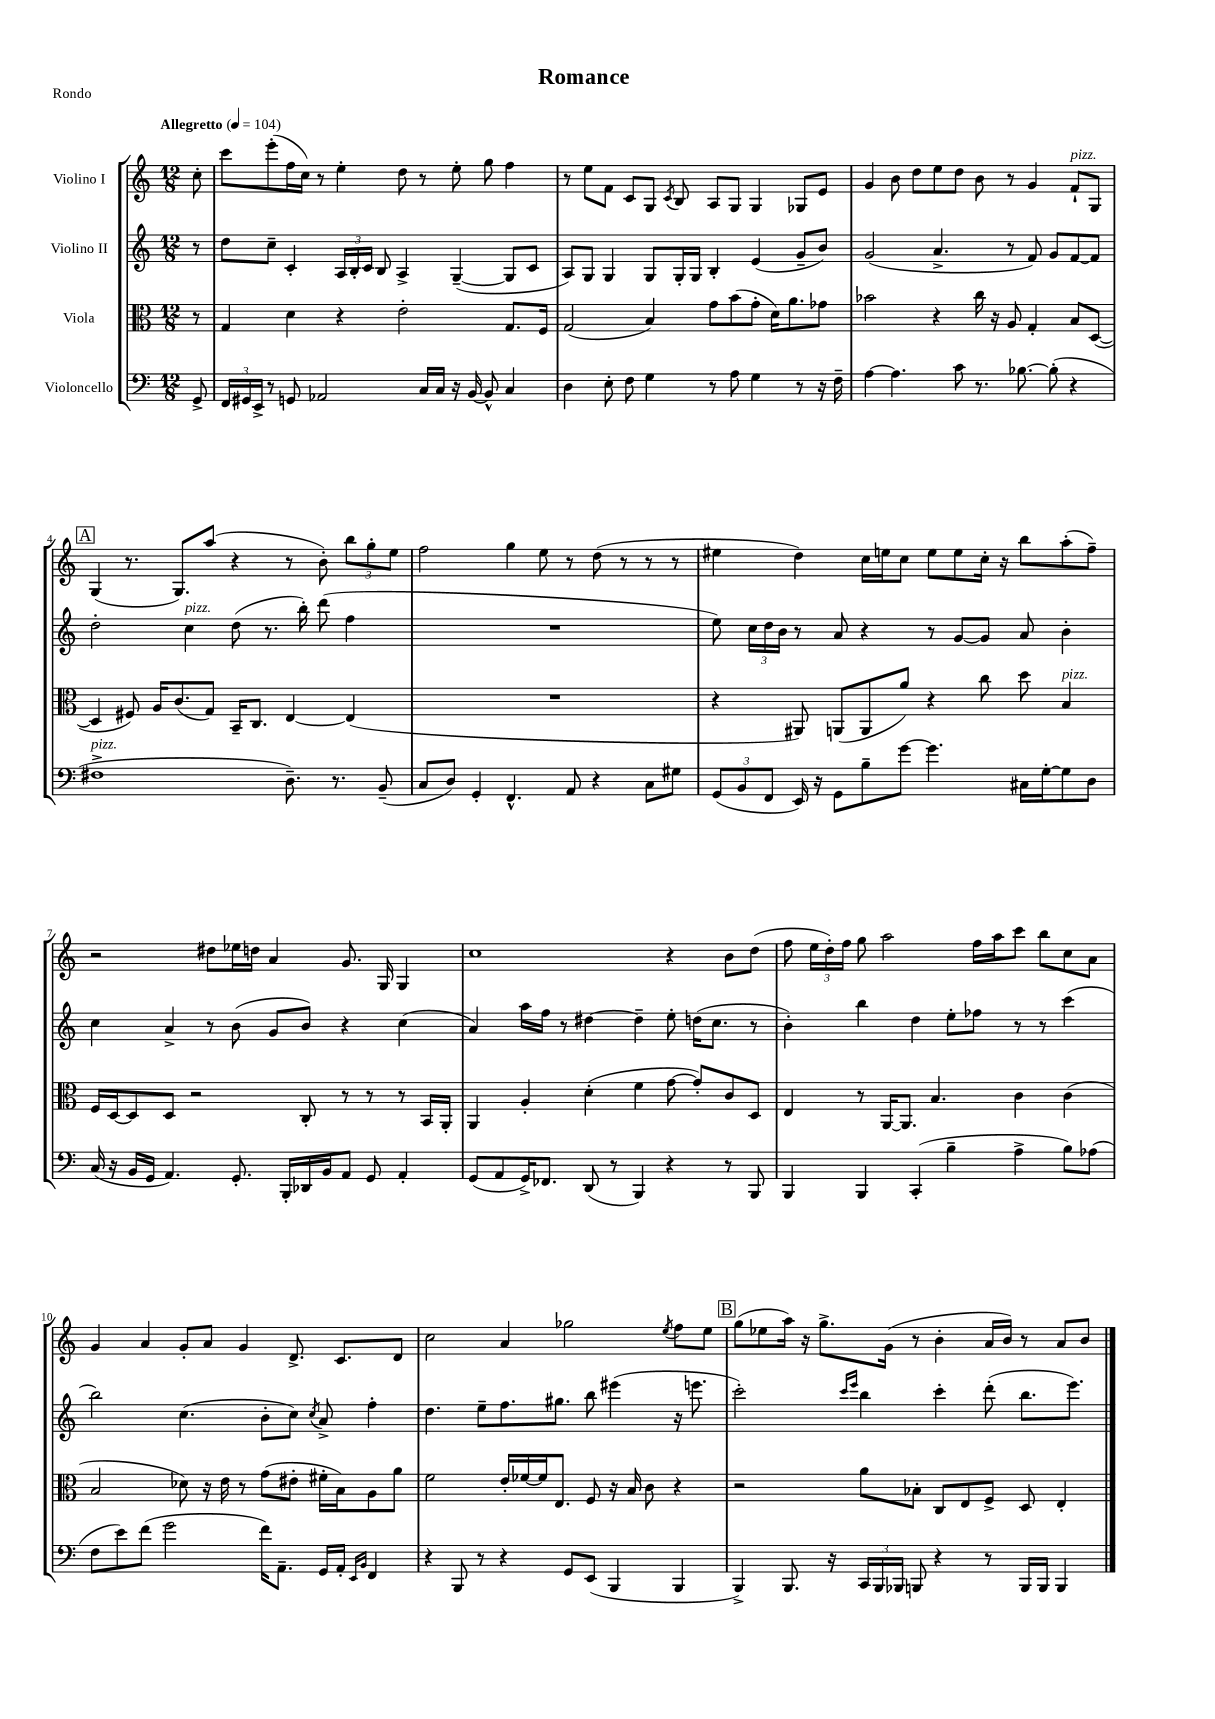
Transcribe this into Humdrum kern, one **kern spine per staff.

**kern	**kern	**kern	**kern
*part4	*part3	*part2	*part1
*staff4	*staff3	*staff2	*staff1
*I"Violoncello	*I"Viola	*I"Violino II	*I"Violino I
*clefF4	*clefC3	*clefG2	*clefG2
*k[]	*k[]	*k[]	*k[]
*M12/8	*M12/8	*M12/8	*M12/8
*MM104	*MM104	*MM104	*MM104
=	=	=	=
!	!	!	!LO:TX:a:B:t=Allegretto
8GG^/	8r	8r	8cc'\
=1	=1	=1	=1
24FF/LL	4G/	8dd\L	8ccc\L
24GG#X/	.	.	.
24EE^/JJ	.	.	.
8r	.	8cc~\J	(8eee'\
8GGn/	4d\	4c'/	16ff\L
.	.	.	16cc\JJ)
2AA-X/	.	.	8r
.	4r	24A/LL	4ee'\
.	.	24B'/	.
.	.	24c/JJ	.
.	.	8B/	.
.	2e'\	4A^/	8dd\
16C/LL	.	.	8r
16C/JJ	.	.	.
16r	.	([4G~/	8ee'\
[16BB/	.	.	.
8BB^^/]	.	.	8gg\
4C/	8.G/L	8G/L]	4ff\
.	.	8c/J	.
.	16F/Jk	.	.
=2	=2	=2	=2
4D\	(2G/	8A/L)	8r
.	.	8G/J	8ee\L
8E'\	.	4G/	8f\J
8F\	.	.	8c/L
4G\	4B/)	8G/L	8G/J
.	.	.	8qc/
.	.	16G'/L	8B/
.	.	16G/JJ	.
8r	8g\L	4B'/	8A/L
8A\	(8b\	.	8G/J
4G\	8g'\J	(4e/	4G/
.	16d\KL)	.	.
.	8.a\	.	.
8r	.	8g~/L	8G-X/L
16r	8g-X\J	8b/J)	8e/J
16F~\	.	.	.
=3	=3	=3	=3
[4A\	2b-X\	(2g/	4g/
4.A\]	.	.	8b\
.	.	.	8dd\L
.	4r	4.a^/	8ee\
8c\	.	.	8dd\J
8.r	16cc\	.	8b\
.	16r	.	.
.	8A/	8r	8r
[8.B-X\	.	.	.
.	4G'/	8f/)	4g/
(8B-'\]	.	8g/L	.
!	!	!	!LO:TX:a:i:t=pizz.
4r	8B/L	[8f/	8f`/L
.	([8D/J	8f/J]	8G/J
!!LO:LB:g=z
!!LO:REH:place=s1:t=A
=4	=4	=4	=4
!LO:TX:a:i:t=pizz.	!	!	!
1F#X^	4D/]	2dd'\	(4G/
.	8F#X/)	.	8.r
.	16A/KL	.	.
.	(8.c/	.	8.G/L)
!	!	!LO:TX:a:i:t=pizz.	!
.	.	4cc\	.
.	8G/J)	.	(8aa/J
.	16BB~/KL	(8dd\	4r
.	8.C/J	.	.
.	.	8.r	.
8.D~\)	[4E/	.	8r
.	.	16bb'\)	.
.	.	(8ddd\	8b'\)
8.r	.	.	.
.	(4E/]	4ff\	12bb\L
.	.	.	12gg'\
(8BB~/	.	.	.
.	.	.	12ee\J
=5	=5	=5	=5
8C/L	1.r	1.r	2ff\
8D/J)	.	.	.
4GG'/	.	.	.
4.FF^^/	.	.	4gg\
.	.	.	8ee\
8AA/	.	.	8r
4r	.	.	(8dd\
.	.	.	8r
8C\L	.	.	8r
8G#X\J	.	.	8r
=6	=6	=6	=6
(12GG/L	4r	8ee\)	4ee#X\
12BB/	.	.	.
.	.	24cc\LL	.
12FF/J	.	24dd\	.
.	.	24b\JJ	.
16EE/)	8AA#X/)	8r	4dd\)
16r	.	.	.
8GG\L	(8AAn/L	8a/	.
8B~\	8AA/	4r	16cc\LL
.	.	.	16een\J
[8g\J	8a/J)	.	8cc\J
4.g\]	4r	8r	8ee\L
.	.	[8g/L	8ee\
.	8cc\	8g/J]	16cc'\Jk
.	.	.	16r
16C#X\LL	8dd\	8a/	8bb\L
[16G'\J	.	.	.
!	!LO:TX:a:i:t=pizz.	!	!
8G\]	4B/	4b'\	(8aa'\
8D\J	.	.	8ff~\J)
!!LO:LB:g=z
=7	=7	=7	=7
(16C/	16F/LL	4cc\	2r
16r	[16D/J	.	.
16BB/LL	8D/]	.	.
16GG/JJ	.	.	.
4.AA/)	8D/J	4a^/	.
.	2r	.	.
.	.	8r	8dd#X\L
8.GG'/	.	(8b\	16ee-X\L
.	.	.	16ddn\JJ
.	.	8g/L	4a/
16BBB'/LL	.	.	.
16DD-X/	8C'/	8b/J)	.
16BB/J	.	.	.
8AA/J	8r	4r	8.g/
8GG/	8r	.	.
.	.	.	16G/
4AA'/	8r	(4cc\	4G/
.	16BB/LL	.	.
.	16AA'/JJ	.	.
=8	=8	=8	=8
(8GG/L	4AA/	4a/)	1cc
8AA/	.	.	.
16GG^/K)	4A'/	16aa\LL	.
8.FF-X/J	.	16ff\JJ	.
.	.	8r	.
(8DD/	(4d'\	[4dd#X\	.
8r	.	.	.
4BBB/)	4f\	4dd#~\]	.
4r	[8g\	8ee'\	4r
.	8g'/L])	(16ddn\KL	.
.	.	8.cc\J	.
8r	8c/	.	8b\L
8BBB/	8D/J	8r	(8dd\J
=9	=9	=9	=9
4BBB/	4E/	4b'\)	8ff\
.	.	.	24ee\LL
.	.	.	24dd'\)
.	.	.	24ff\JJ
4BBB/	8r	4bb\	8gg\
.	[16AA/KL	.	2aa\
.	8.AA/J]	.	.
(4CC'/	.	4dd\	.
.	4.B/	.	.
4B~\	.	8ee'\L	.
.	.	8ff-X\J	16ff\LL
.	.	.	16aa\J
4A^\	4c\	8r	8ccc\J
.	.	8r	8bb\L
8B\L)	(4c\	(4ccc\	8cc\
(8A-X\J	.	.	8a\J
!!LO:LB:g=z
=10	=10	=10	=10
8F\L	2B/	2bb\)	4g/
8e\)	.	.	.
(8f\J	.	.	4a/
2g\	.	.	.
.	8d-X\)	(4.cc\	8g'/L
.	16r	.	8a/J
.	16e\	.	.
.	8r	.	4g/
16f\KL)	(8g\L	8b'\L	.
8.AA~\J	.	.	.
.	8e#X'\J	8cc\J)	8.d^/
.	.	8qcc/	.
16GG/LL	16f#X'\LL	8a^/	.
16AA'/JJ	16B\J)	.	8.c/L
16qqEE/LL	.	.	.
16qqBB/JJ	.	.	.
4FF/	8A\	4ff'\	.
.	8a\J	.	8d/J
=11	=11	=11	=11
4r	2f\	4.dd\	2cc\
8BBB/	.	.	.
8r	.	8ee~\L	.
4r	16e'/LL	8.ff\	4a/
.	[16f-X/	.	.
.	16f-/J]	.	.
.	8.E/J	8.gg#X\J	.
8GG/L	.	.	2gg-X\
(8EE/J	8F/	8bb\	.
4BBB/	16r	(4eee#X\	.
.	16B/	.	.
.	8c\	.	.
.	.	.	8qee/
4BBB/	4r	16r	8ff\L
.	.	8.eeen\	.
.	.	.	8ee\J
!!LO:REH:place=s1:t=B
=12	=12	=12	=12
4BBB^/)	2r	2ccc'\)	(8gg\L
.	.	.	8ee-X\
8.BBB/	.	.	16aa\Jk)
.	.	.	16r
.	.	.	8.gg^\L
16r	.	.	.
.	.	16qqccc/LL	.
.	.	16qqeee/JJ	.
24CC/LL	8a\L	4bb\	.
24BBB/	.	.	.
.	.	.	(16g\Jk
24BBB-X/JJ	.	.	.
8BBBn/	8B-X'\J	.	8r
4r	8C/L	4ccc'\	4b'\
.	8E/	.	.
8r	8F^/J	(8ddd'\	16a/LL
.	.	.	16b/JJ)
16BBB/LL	8D/	8.bb\L	8r
16BBB/JJ	.	.	.
4BBB/	4E'/	.	8a/L
.	.	8.eee\J)	.
.	.	.	8b/J
==	==	==	==
*-	*-	*-	*-
